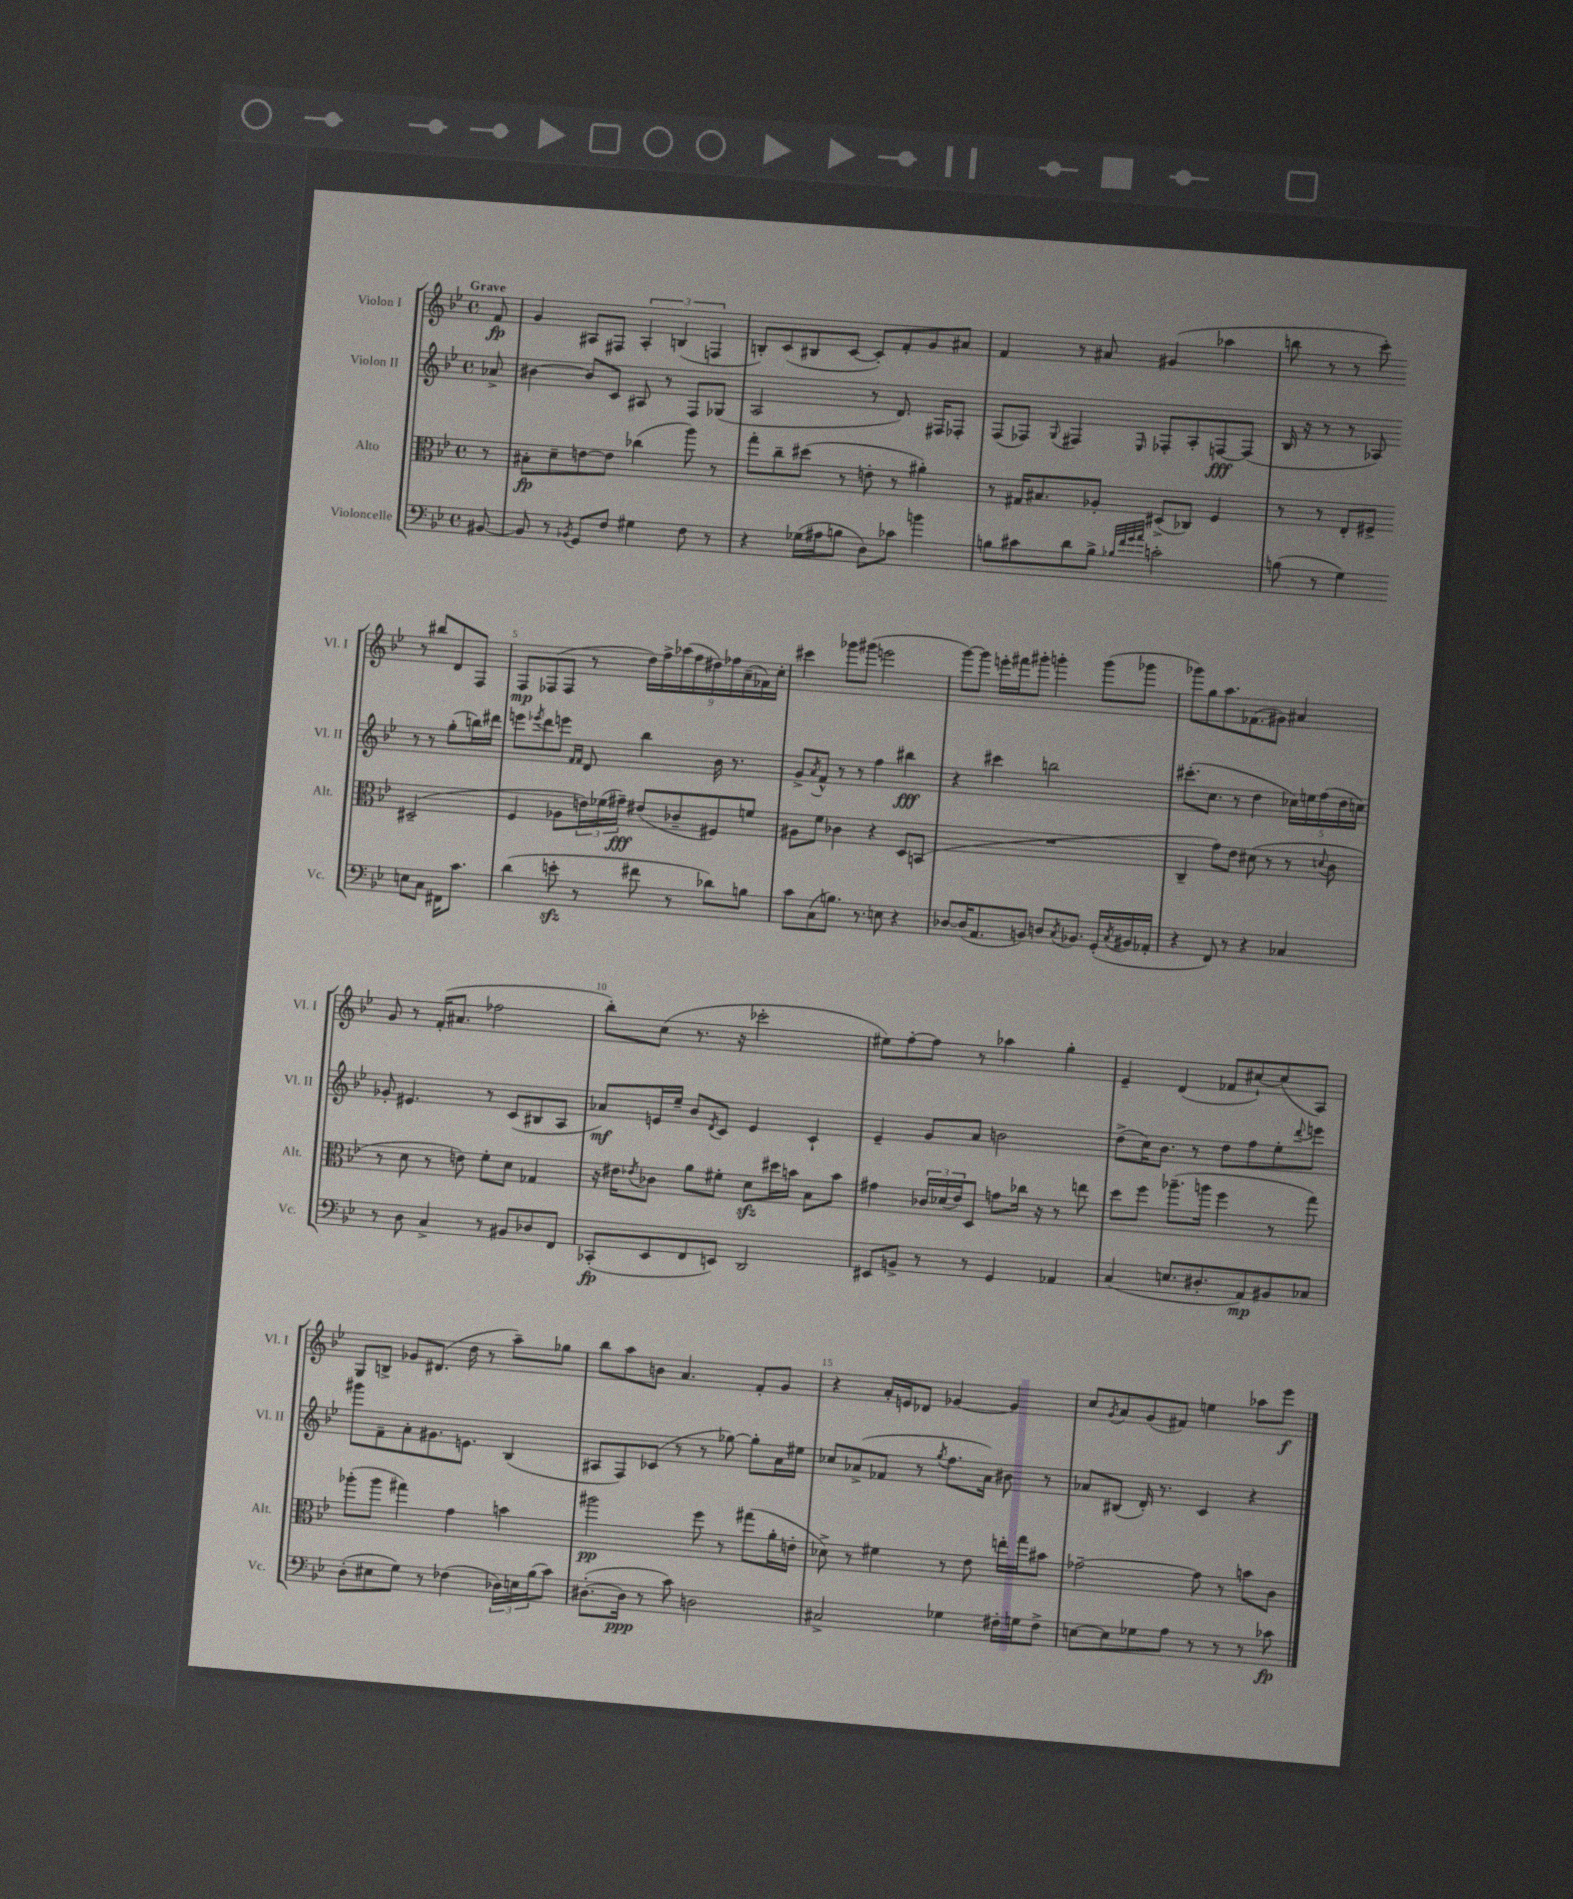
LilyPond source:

<<
\new StaffGroup <<
\new Staff = "s0" \with { instrumentName = "Violon I" shortInstrumentName = "Vl. I" } {
    \clef treble \key bes \major \defaultTimeSignature \time 4/4 \partial 8 \tempo "Grave"
    f'8\fp |
    g'4 ais8 fis8 \tuplet 3/2 { ais4-. b4( f4 } |
    b8-.) c'8( bis8 c'8~ c'8-.) f'8-. g'8 ais'8 |
    f'4 r8 ais'8 gis'4( aes''4 |
    b''8 r8 r8 c'''8-.) r8 bis''8 d'8 f8 |
    f8\mp fes8( fes8 r8 \tuplet 9/8 { d''16) f''16-> aes''16( f''16 dis''16) fes''16 a'16--( fes'16) c''16-. } |
    cis'''4 ges'''8 gis'''8( e'''2 |
    g'''8~) g'''8 e'''16-. fis'''16 gis'''8-. g'''4-. g'''8( ges'''8 |
    ges'''8) g''8 a''8. fes'8.( gis'8) ais'4 |
    g'8 r8 f'16-.( ais'8. fes''2 |
    bes''8-.) c''8( r8. r16 ces'''2-. |
    eis''8) f''8~-. f''8 r8 aes''4 g''4-. |
    ees'4-- d'4( fes'8 cis''8~-!) cis''8( a8) |
    g8 b8-> ges'8 dis'8.( d''16 r8 a''8--) ges''8 |
    bes''8 a''8 b'8 a'4. f'8-. g'8 |
    r4 a'16-. e'16 des'8 ges'4~ ges'4 |
    c''8 \acciaccatura { g'8 } a'8 g'8( fis'8) e''4 aes''8 ees'''8\f \bar "|." |
}
\new Staff = "s1" \with { instrumentName = "Violon II" shortInstrumentName = "Vl. II" } {
    \clef treble \key bes \major \defaultTimeSignature \time 4/4 \partial 8
    aes'8-> |
    bis'4~ bis'8 c'8 ais8 r8 f8 ges8( |
    a2 r8 d'8.) fis16 fes8-. |
    f8( fes8) \appoggiatura { g8 } fis4 \grace { ees16 } fes8-. a8-. f8~\fff f8( |
    bes16 r16 r8 r8 aes8) r8 r8 g''8-.( b''16) dis'''16 |
    e'''8 \acciaccatura { ees'''8 } d'''8 e'''8 \grace { f'16 f'16 } d'8 bes''4 bes'16 r8. |
    g'8-> \acciaccatura { a'8 } f'8-^ r8 r8 f''4 bis''4\fff |
    r4 cis'''4 b''2 |
    cis'''8.-.( c''8. r8 d''4 \tuplet 5/4 { ces''16) e''16 f''16( d''16 c''16) } |
    ges'8-. eis'4. r8 c'8( bis8 a8 |
    aes'8\mf) e'16 ees''16-- bes'8 \acciaccatura { d'8 } c'8 e'4 c'4-! |
    ees'4-- g'8 a'8 b'2 |
    d''8->( c''16) bes'8. r8 d''8 f''8 ees''8-. \appoggiatura { d'''8 } e'''8 |
    gis'''8 f'8-- a'8-. gis'8. e'8. bes4( |
    ais8 f8) ces'8( r8 r8 ges''8~) ges''8-. a'16 eis''16 |
    ces''8 aes'8->( fes'8 r8 \acciaccatura { g''8 } f''8. aes'16) bis'8 r8 |
    aes'8 bis8( d'16-.) r8. c'4 r4 \bar "|." |
}
\new Staff = "s2" \with { instrumentName = "Alto" shortInstrumentName = "Alt." } {
    \clef alto \key bes \major \defaultTimeSignature \time 4/4 \partial 8
    r8 |
    bis8-.\fp d'8-- e'8~ e'8 ces''4( a''8) r8 |
    g''8-. c''8-- dis''8( r8 e'8-. r8 ais'4-.) |
    r8 gis16 bis8. aes8-. dis8->( ces8) f4 |
    r8 r8 ees8-. fis8-> dis2--( |
    f4 aes8 \tuplet 3/2 { e'16) fes'16( gis'16--\fff) } eis'8( ces'8-- fis8) f'8 |
    ais8 f'8 ces'4 r4 d8 b,8( |
    R1 |
    c4-- g'8) ees'8 dis'8( r8 r8 \appoggiatura { d'8 } c'8 |
    r8 d'8 r8 e'8) f'8-. d'8 ges4 |
    r16 eis'16 \acciaccatura { ees'8 } ces'8 a'8 fis'8-. d'8\sfz dis''16 b'16 bes8 b'8 |
    gis'4 \tuplet 3/2 { ces'16 des'16( ees'16) } d8 g'8 ces''16 r16 r8 e''8 |
    d''8 f''8 aes''8.--( a''16 f''4 r8 g''8) |
    aes''8-.( aes''8 gis''4) g'4 b'4 |
    ais''2\pp f''8 r8 gis''8( a'16-. e'16-. |
    des'8->) r8 fis'4 r8 ees'8 e''16-. g''16 bis'8 |
    ges'2~-- ges'8 r8 b'8 c'8 \bar "|." |
}
\new Staff = "s3" \with { instrumentName = "Violoncelle" shortInstrumentName = "Vc." } {
    \clef bass \key bes \major \defaultTimeSignature \time 4/4 \partial 8
    bis,8~ |
    bis,8 r8 \acciaccatura { bes,8 } g,8 f8 gis4 f8 r8 |
    r4 ges16( ais16 b8 d8) ces'8 b'4 |
    b8 cis'8 d'8 b8-> \grace { bes32 f'32 g'32 a'32 } c'2-. |
    b8( r8 g4) e8 c8 fis,16 c'8. |
    d'4( e'8-.\sfz r8 fis'8 r8 des'8) b8 |
    c'8 c8( b8.) r8. e8 r4 |
    des8~ des16( a,8. b,8) d8 \acciaccatura { c8 } bes,8. g,16-.( \acciaccatura { c8 } bis,16 aes,16-. |
    r4 f,8) r8 r4 ces4 |
    r8 d8 c4-> r8 bis,8 des8 f,8 |
    ces,8-.\fp( ees,8 f,8 e,8) d,2 |
    eis,8 b,8-> r8 r8 g,4 aes,4 |
    c4( e8. dis8.-. a,8\mp) bis,8 ces8 |
    d8-.( eis8 g8) r8 fes4( \tuplet 3/2 { des16) e16 bes16( } c'8) |
    dis8.~-.( dis16\ppp r8 c'8) d2 |
    cis2-> ges4 fis16-. g16 fis8-> |
    e8~ e8 ges8 a8 r8 r8 r8 ces'8\fp \bar "|." |
}
>>
>>
\layout { \context { \Score \override BarNumber.break-visibility = ##(#f #t #t) barNumberVisibility = #(every-nth-bar-number-visible 5) } }
